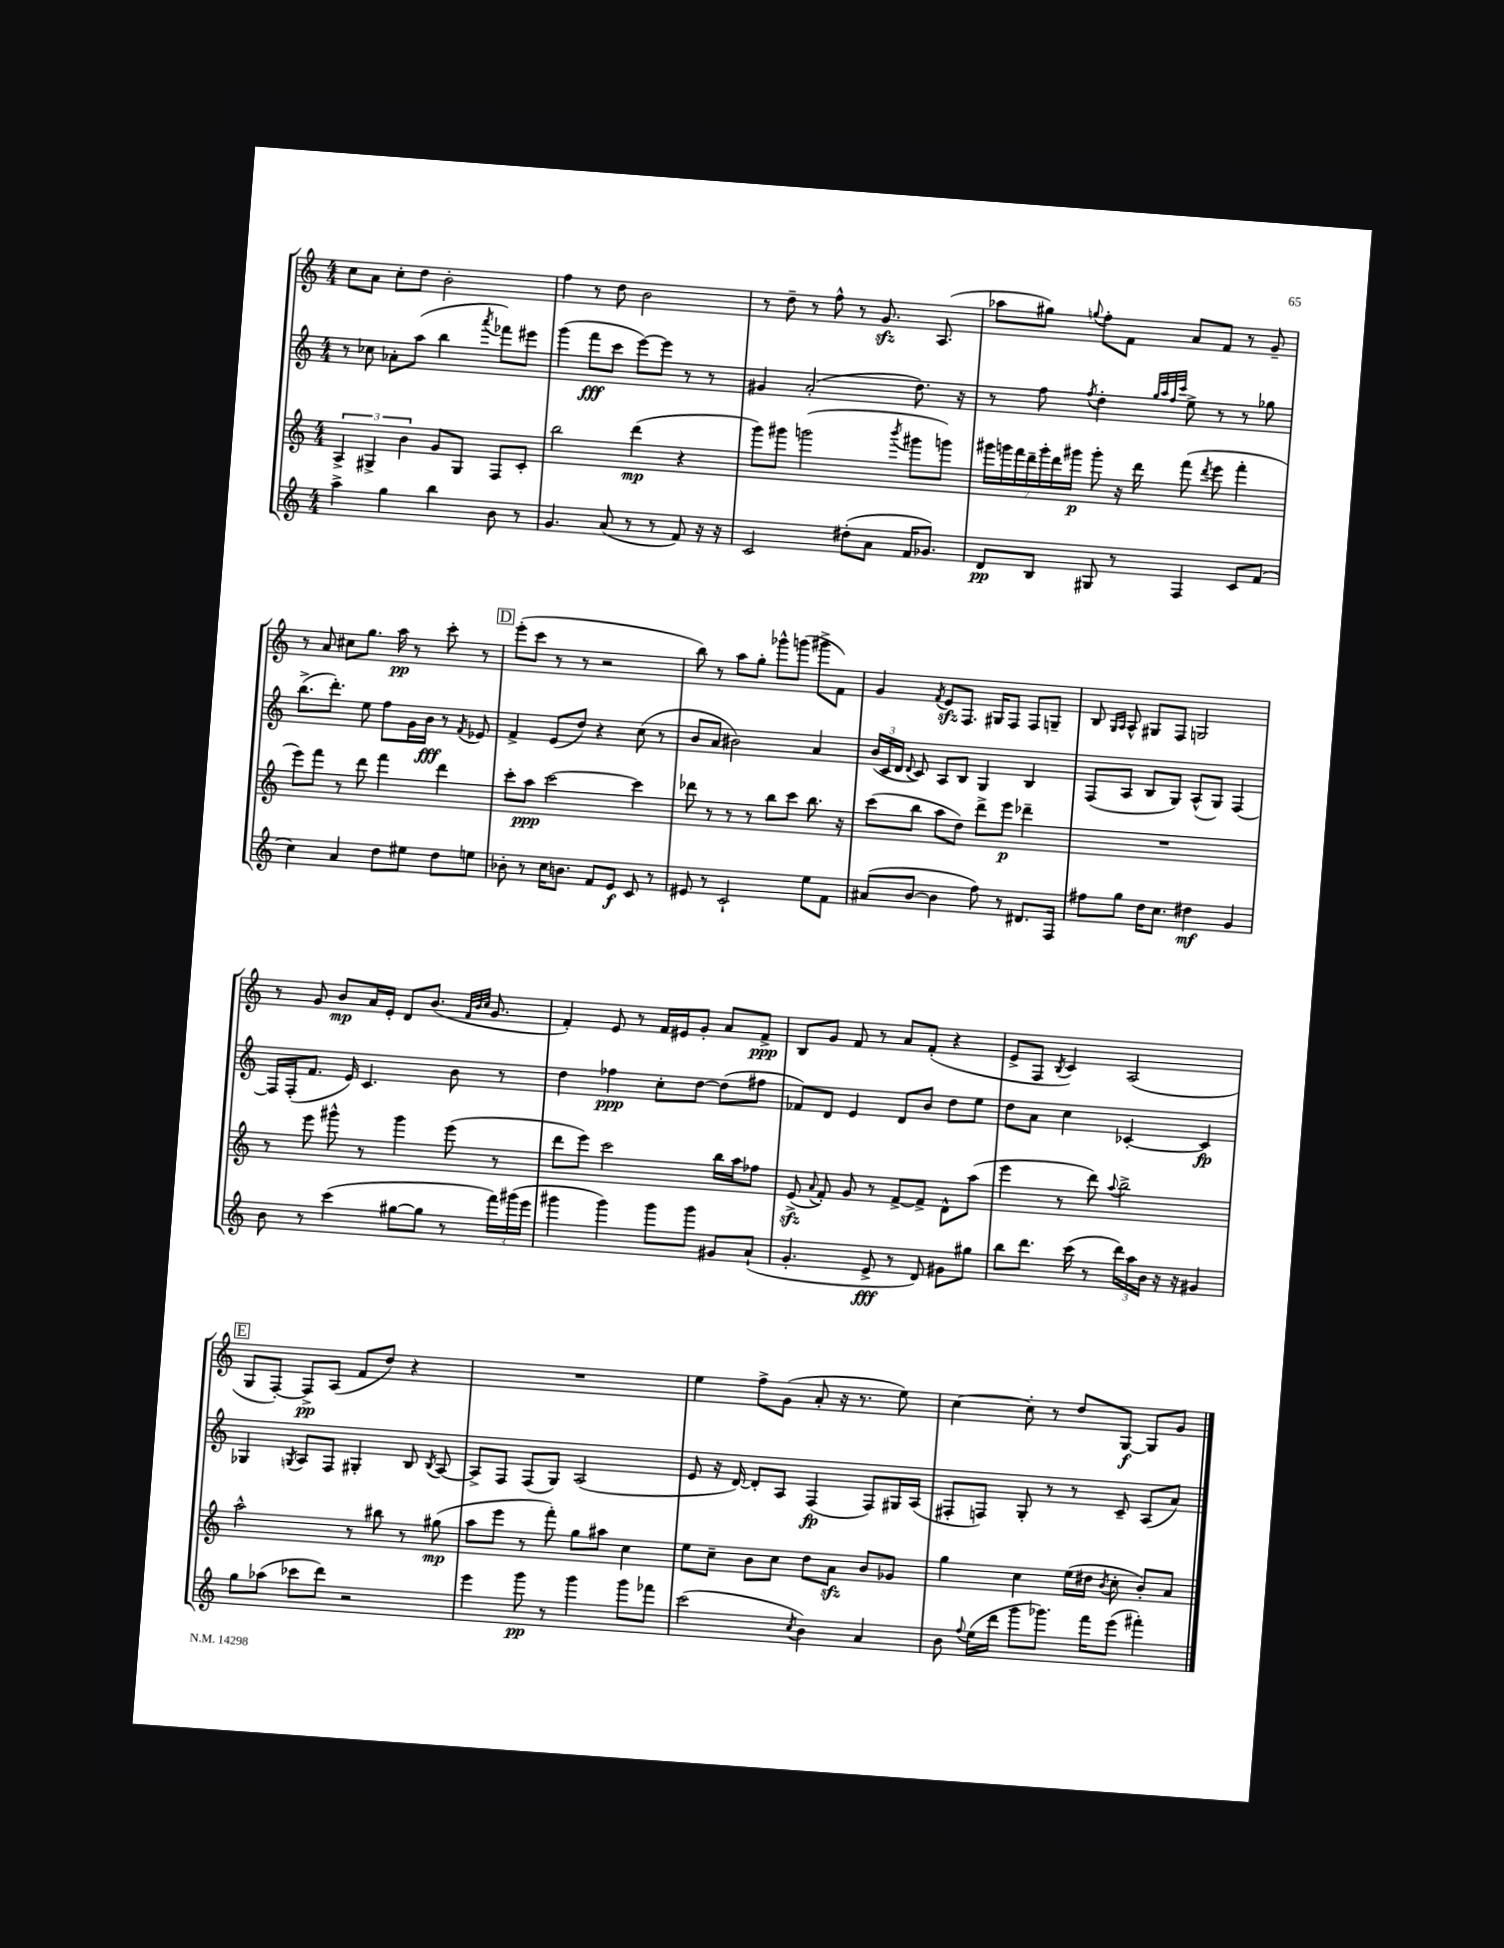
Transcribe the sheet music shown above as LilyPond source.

<<
\new StaffGroup <<
\new Staff = "s0" {
    \clef treble \key c \major \numericTimeSignature \time 4/4
    \autoBeamOff c''8[ a'8] c''8[-. d''8] b'2-. |
    f''4 r8 d''8 b'2 |
    r8 d''8-- r8 f''8-^ r8 g'8.\sfz a8.( |
    aes''8[ gis''8]) \appoggiatura { g''8 } f''8[-. f'8] a'8[ f'8] r8 g'8-- |
    r8 a'8 cis''8[ g''8.] a''16\pp r8 c'''8-. r8 |
    \mark \markup { \box "D" } e'''8[-.( c'''8] r8 r8 r2 |
    b''8) r8 a''8[ g''8]-. ges'''8[-^ g'''8]( gis'''8[-> f'8]) |
    g'4 \acciaccatura { f'8 } e'8[\sfz f8.] gis16[ f8] f8[ g8]-- |
    b8 \grace { g16[ a16] } a8-^ gis8[ f8] g2 |
    r8 g'8 b'8[\mp a'16 e'16]-. d'8[ b'8.]( \grace { f'32[ b'32 c''32] } g'8. |
    f'4-.) e'8 r8 f'16[ eis'16 g'8]-. a'8[ f'8]->\ppp |
    b8[ g'8] f'8 r8 a'8[ f'8]-.( r4 |
    e'8[-> f8] \acciaccatura { b8 } c'4) a2( |
    \mark \markup { \box "E" } g8[ f8]~-.) f8[->\pp a8]( f'8[ d''8]) r4 |
    R1 |
    e''4 f''8[-> g'8]( a'8-. r16 r8. e''8) |
    c''4~ c''8-. r8 d''8[ g8]~\f g8[ g'8] \bar "|." |
}
\new Staff = "s1" {
    \clef treble \key c \major \numericTimeSignature \time 4/4
    \autoBeamOff r8 ces''8 aes'8[-. a''8]( b''4 \acciaccatura { a'''8 } fes'''8[) eis'''8] |
    g'''4( f'''8[\fff c'''8] e'''8[~) e'''8] r8 r8 |
    gis'4 a'2-.( d''8.) r16 |
    r8 f''8 \acciaccatura { f''8 } d''4-. \grace { g''32[ a''32 f''32 c'''32] } e''8-> r8 r8 ges''8 |
    b''8.[->( d'''8.]-.) e''8 f''8[ g'16 b'16]\fff r8 \acciaccatura { f'8 } ees'8 |
    \mark \markup { \box "D" } f'4-> e'8[( d''8]) r4 c''8( r8 |
    b'8[ a'8] bis'2) a'4 |
    \tuplet 3/2 { b'16[( c'16 d'16] } \appoggiatura { d'8 } c'8) a8[ b8] g4 b4 |
    f8[( a8] b8[ g8]) a8[-^( g8]) f4~ |
    f16[ f16-.( f'8.] e'16) c'4. b'8 r8 |
    d''4 fes''4\ppp c''8[-. d''8]~ d''8[( fis''8] |
    fes'8[) d'8] e'4 d'8[ b'8] d''8[ e''8] |
    d''8[ a'8] c''4 ces'4~-. ces'4\fp |
    \mark \markup { \box "E" } ges4 \acciaccatura { g8 } a8[ f8] gis4-. b8 \acciaccatura { b8 } a8~ |
    a8[-> f8] f8[( g8]) a2( |
    e'8 r16 d'16~) d'8[-. a8] f4\fp( f8[) gis16 a16]( |
    fis8[-. f8]) g8-. r8 r8 c'8-- a8[( a'8]) \bar "|." |
}
\new Staff = "s2" {
    \clef treble \key c \major \numericTimeSignature \time 4/4
    \autoBeamOff \tuplet 3/2 { a4-> gis4-> b'4 } g'8[ gis8] f8[ c'8]-. |
    b''2 d'''4\mp( r4 |
    g'''8[) gis'''8] g'''2( \acciaccatura { b'''8 } gis'''8[ g'''8]) |
    \tuplet 7/4 { gis'''16[ g'''16 f'''16 d'''16-- g'''16-. d'''16 gis'''16]\p } gis'''8-. r16 d'''16 f'''8( \acciaccatura { d'''8 } e'''8 f'''4-. |
    e'''8[) f'''8] r8 d'''8 f'''4 d'''4 |
    \mark \markup { \box "D" } c'''8[-. a''8]\ppp c'''2~ c'''4 |
    des'''8 r8 r8 r8 b''8[ c'''8] b''8. r16 |
    c'''8[( b''8] a''8[ d''8]) d'''8[-> e'''8]\p des'''4-- |
    R1 |
    r8 e'''8 gis'''8-^ r8 gis'''4 e'''8( r8 |
    d'''8[ e'''8]) c'''2 b''16[ a''16 fes''8] |
    e'8->\sfz( \appoggiatura { a'8 } f'8-.) g'8 r8 f'8[~-> f'8]-> d'8[-^ a''8]( |
    e'''4 r8 d'''8) \appoggiatura { a''8 } b''2-> |
    \mark \markup { \box "E" } a''2-^ r8 bis''8 r8 gis''8\mp( |
    a''8[ e'''8] r8 f'''8-.) g''8[ ais''8] c''4 |
    e''8[ c''8]-- b'8[ c''8] d''8[ a'8]\sfz b'8[ ges'8] |
    g''4 c''4 e''16[( dis''16] \acciaccatura { b'8 } c''8-. b'8[-.) a'8] \bar "|." |
}
\new Staff = "s3" {
    \clef treble \key c \major \numericTimeSignature \time 4/4
    \autoBeamOff a''4-> g''4 b''4 b'8 r8 |
    g'4. a'8( r8 r8 f'8) r16 r16 |
    c'2 dis''8[-.( a'8] f'16[ ges'8.]) |
    d'8[\pp b8] gis8 r8 f4 c'8[ f'8]( |
    c''4) a'4 d''8[ eis''8] d''8[ e''8] |
    \mark \markup { \box "D" } bes'8-. r8 c''16[ b'8.] f'8[ e'8]\f c'8 r8 |
    eis'8 r8 c'2-! e''8[ f'8] |
    ais'8[( b'8]~ b'4 f''8) r8 dis'8.[ f16] |
    fis''8[ g''8] d''16[ c''8.] dis''4\mf g'4 |
    b'8 r8 c'''4( gis''8[~ gis''8] r8 \tuplet 3/2 { f'''16[) gis'''16( e'''16] } |
    gis'''4 gis'''4) gis'''8[ gis'''8] gis'8[ a'8]-!( |
    g'4.-. e'8->\fff r8 d'8) gis'8[ gis''8] |
    b''8[ d'''8.] c'''16( r8 \tuplet 3/2 { d'''16[) a''16 b'16] } r16 r16 gis'4 |
    \mark \markup { \box "E" } g''8[ aes''8]( ces'''8[ d'''8]) r2 |
    e'''4 g'''8\pp r8 g'''4 g'''8[ fes'''8] |
    c'''2( \acciaccatura { c''8 } b'4) a'4 |
    b'8 \appoggiatura { f''8 } e''16[( d'''16] g'''8[ ges'''8.]) f'''16[ e'''8]( fis'''4-.) \bar "|." |
}
>>
>>
\layout { \context { \Score \remove "Bar_number_engraver" } }
